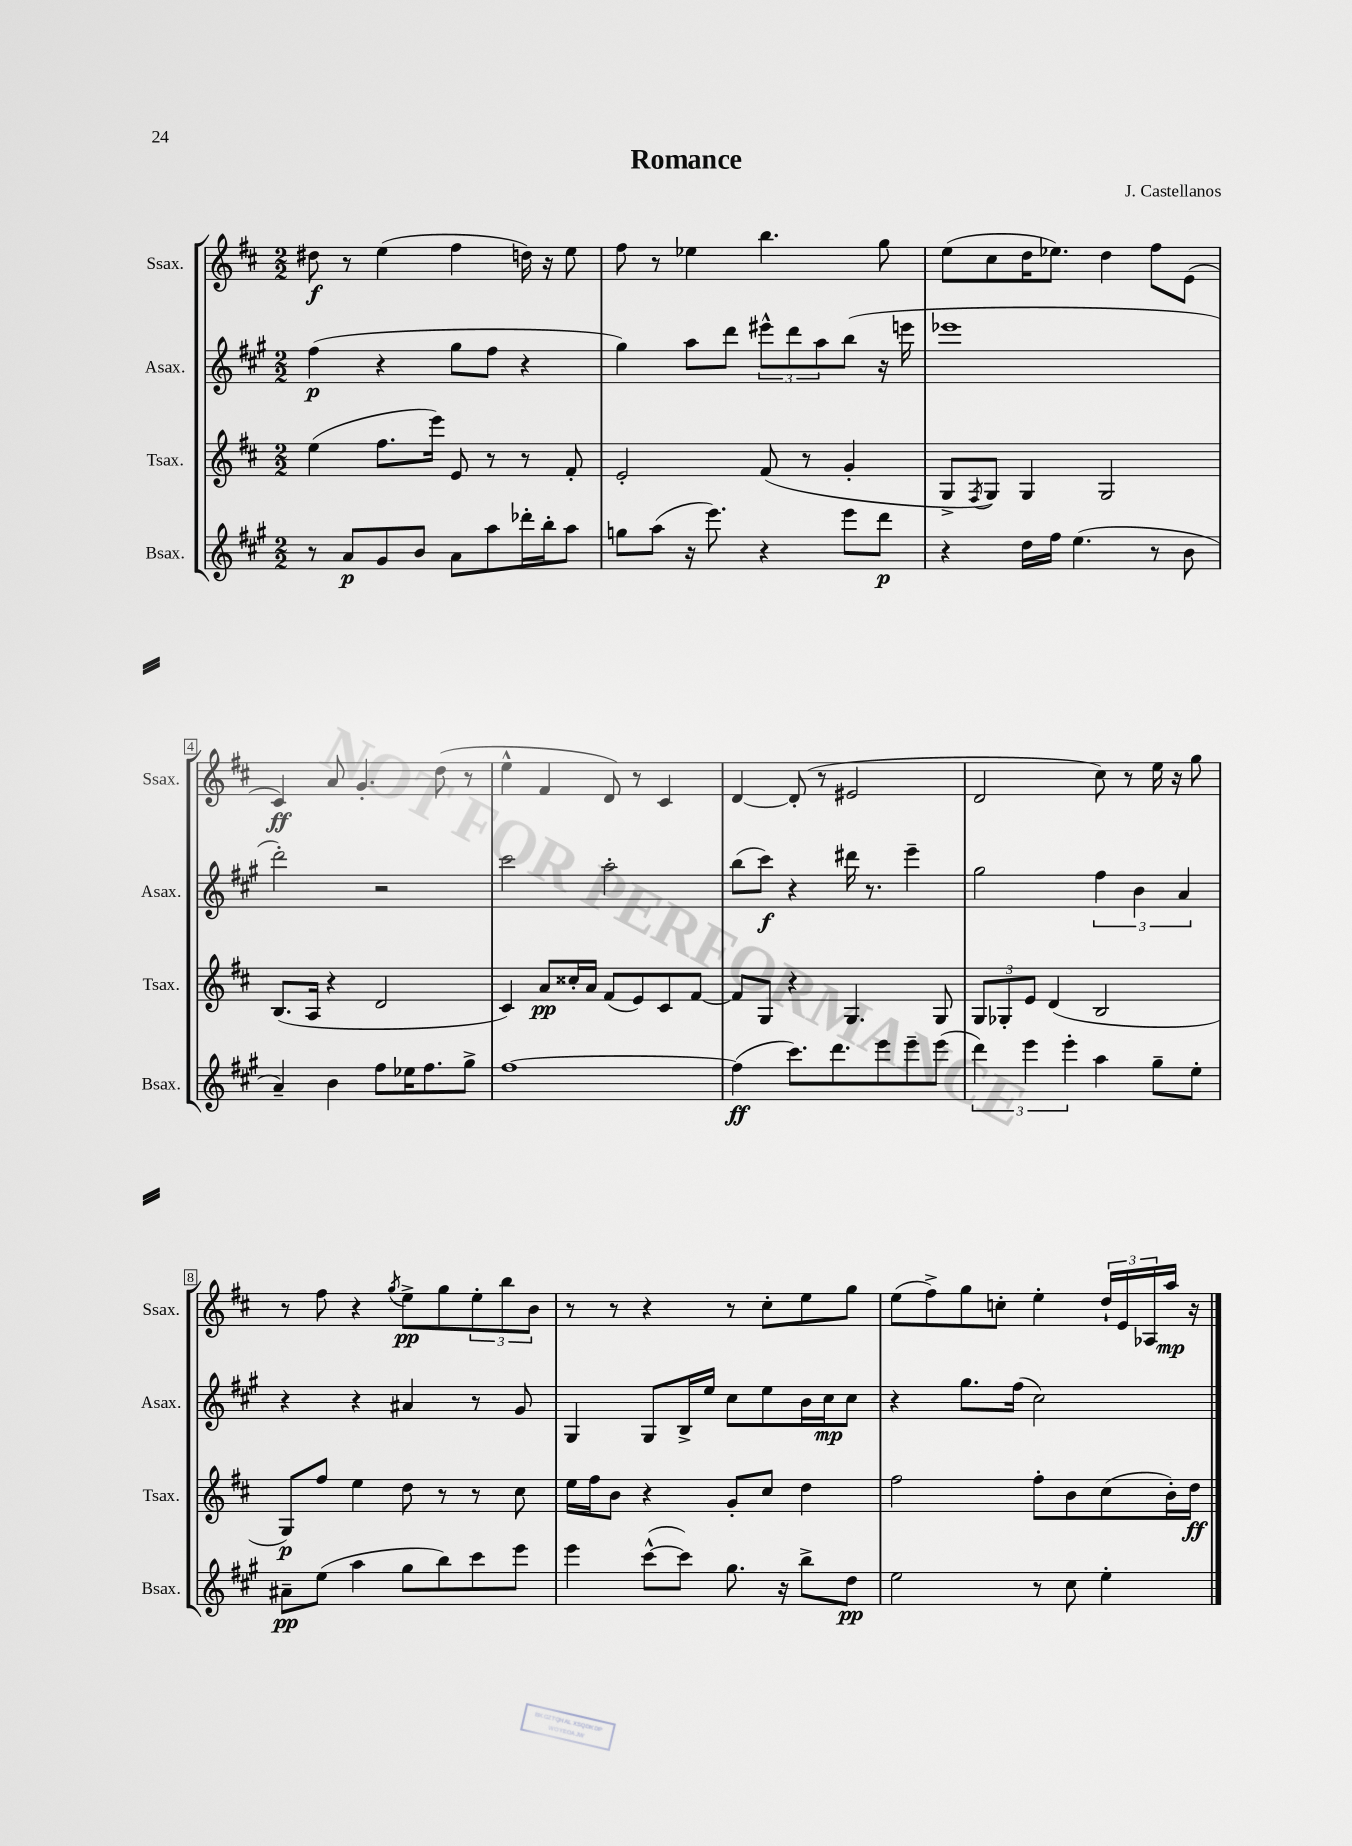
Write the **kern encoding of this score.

**kern	**kern	**kern	**kern
*staff4	*staff3	*staff2	*staff1
*clefG2	*clefG2	*clefG2	*clefG2
*k[f#c#g#]	*k[f#c#]	*k[f#c#g#]	*k[f#c#]
*M2/2	*M2/2	*M2/2	*M2/2
8r	(4ee	(4ff#	8dd#
8a	.	.	8r
8g#	8.ff#	4r	(4ee
8b	.	.	.
.	16eee)	.	.
8a	8e	8gg#	4ff#
8aa	8r	8ff#	.
16ddd-'	8r	4r	16dd)
16bb'	.	.	16r
8aa	8f#'	.	8ee
=	=	=	=
8gg	2e'	4gg#)	8ff#
(8aa	.	.	8r
16r	.	8aa	4ee-
8.eee)	.	.	.
.	.	8ddd	.
4r	(8f#	12eee#^^	4.bb
.	.	12ddd	.
.	8r	.	.
.	.	12aa	.
8eee	4g'	(8bb	.
8ddd	.	16r	8gg
.	.	16eee	.
=	=	=	=
4r	8G^	1eee-	(8ee
.	8qF#	.	.
.	8G)	.	8cc#
16dd	4G	.	16dd
16ff#	.	.	8.ee-)
(4.ee	.	.	.
.	2G	.	4dd
8r	.	.	8ff#
8b	.	.	(8e
=	=	=	=
4a~)	(8.B	2ddd')	4c#)
.	16A	.	.
4b	4r	.	8a
.	.	.	4.g'
8ff#	2d	2r	.
16ee-	.	.	.
8.ff#	.	.	.
.	.	.	(8dd
8gg#^	.	.	8r
=	=	=	=
[1ff#	4c#)	2ccc#	4ee^^
.	8a	.	4f#
.	16cc##'	.	.
.	16a	.	.
.	(8f#	2aa'	8d)
.	8e)	.	8r
.	8c#	.	4c#
.	[8f#	.	.
=	=	=	=
(4ff#]	8f#]	(8bb	[4d
.	8G	8ccc#)	.
8.ccc#)	4r	4r	(8d']
.	.	.	8r
8.ddd	.	.	.
.	4.G	16ddd#	2e#
.	.	8.r	.
8eee	.	.	.
8eee~	.	4eee~	.
(8eee	8G	.	.
=	=	=	=
6ddd)	12G	2gg#	2d
.	12G-'	.	.
6eee	12e	.	.
.	(4d	.	.
6eee'	.	.	.
4aa	2B	6ff#	8cc#)
.	.	.	8r
.	.	6b	.
8gg#~	.	.	16ee
.	.	.	16r
.	.	6a	.
8ee'	.	.	8gg
=	=	=	=
8a#~	8G)	4r	8r
(8ee	8ff#	.	8ff#
4aa	4ee	4r	4r
.	.	.	8qgg
8gg#	8dd	4a#	8ee^
8bb)	8r	.	8gg
8ccc#	8r	8r	12ee'
.	.	.	12bb
8eee	8cc#	8g#	.
.	.	.	12b
=	=	=	=
4eee	16ee	4G#	8r
.	16ff#	.	.
.	8b	.	8r
([8ccc#^^	4r	8G#	4r
8ccc#])	.	16B^	.
.	.	16ee	.
8.gg#	8g'	8cc#	8r
.	8cc#	8ee	8cc#'
16r	.	.	.
8bb^	4dd	16b	8ee
.	.	16cc#	.
8dd	.	8cc#	8gg
=	=	=	=
2ee	2ff#	4r	(8ee
.	.	.	8ff#^)
.	.	8.gg#	8gg
.	.	.	8cc'
.	.	(16ff#	.
8r	8ff#'	2cc#)	4ee'
8cc#	8b	.	.
4ee'	(8cc#	.	24dd`
.	.	.	24e
.	.	.	24A-
.	16b')	.	16aa
.	16dd	.	16r
==	==	==	==
*-	*-	*-	*-
